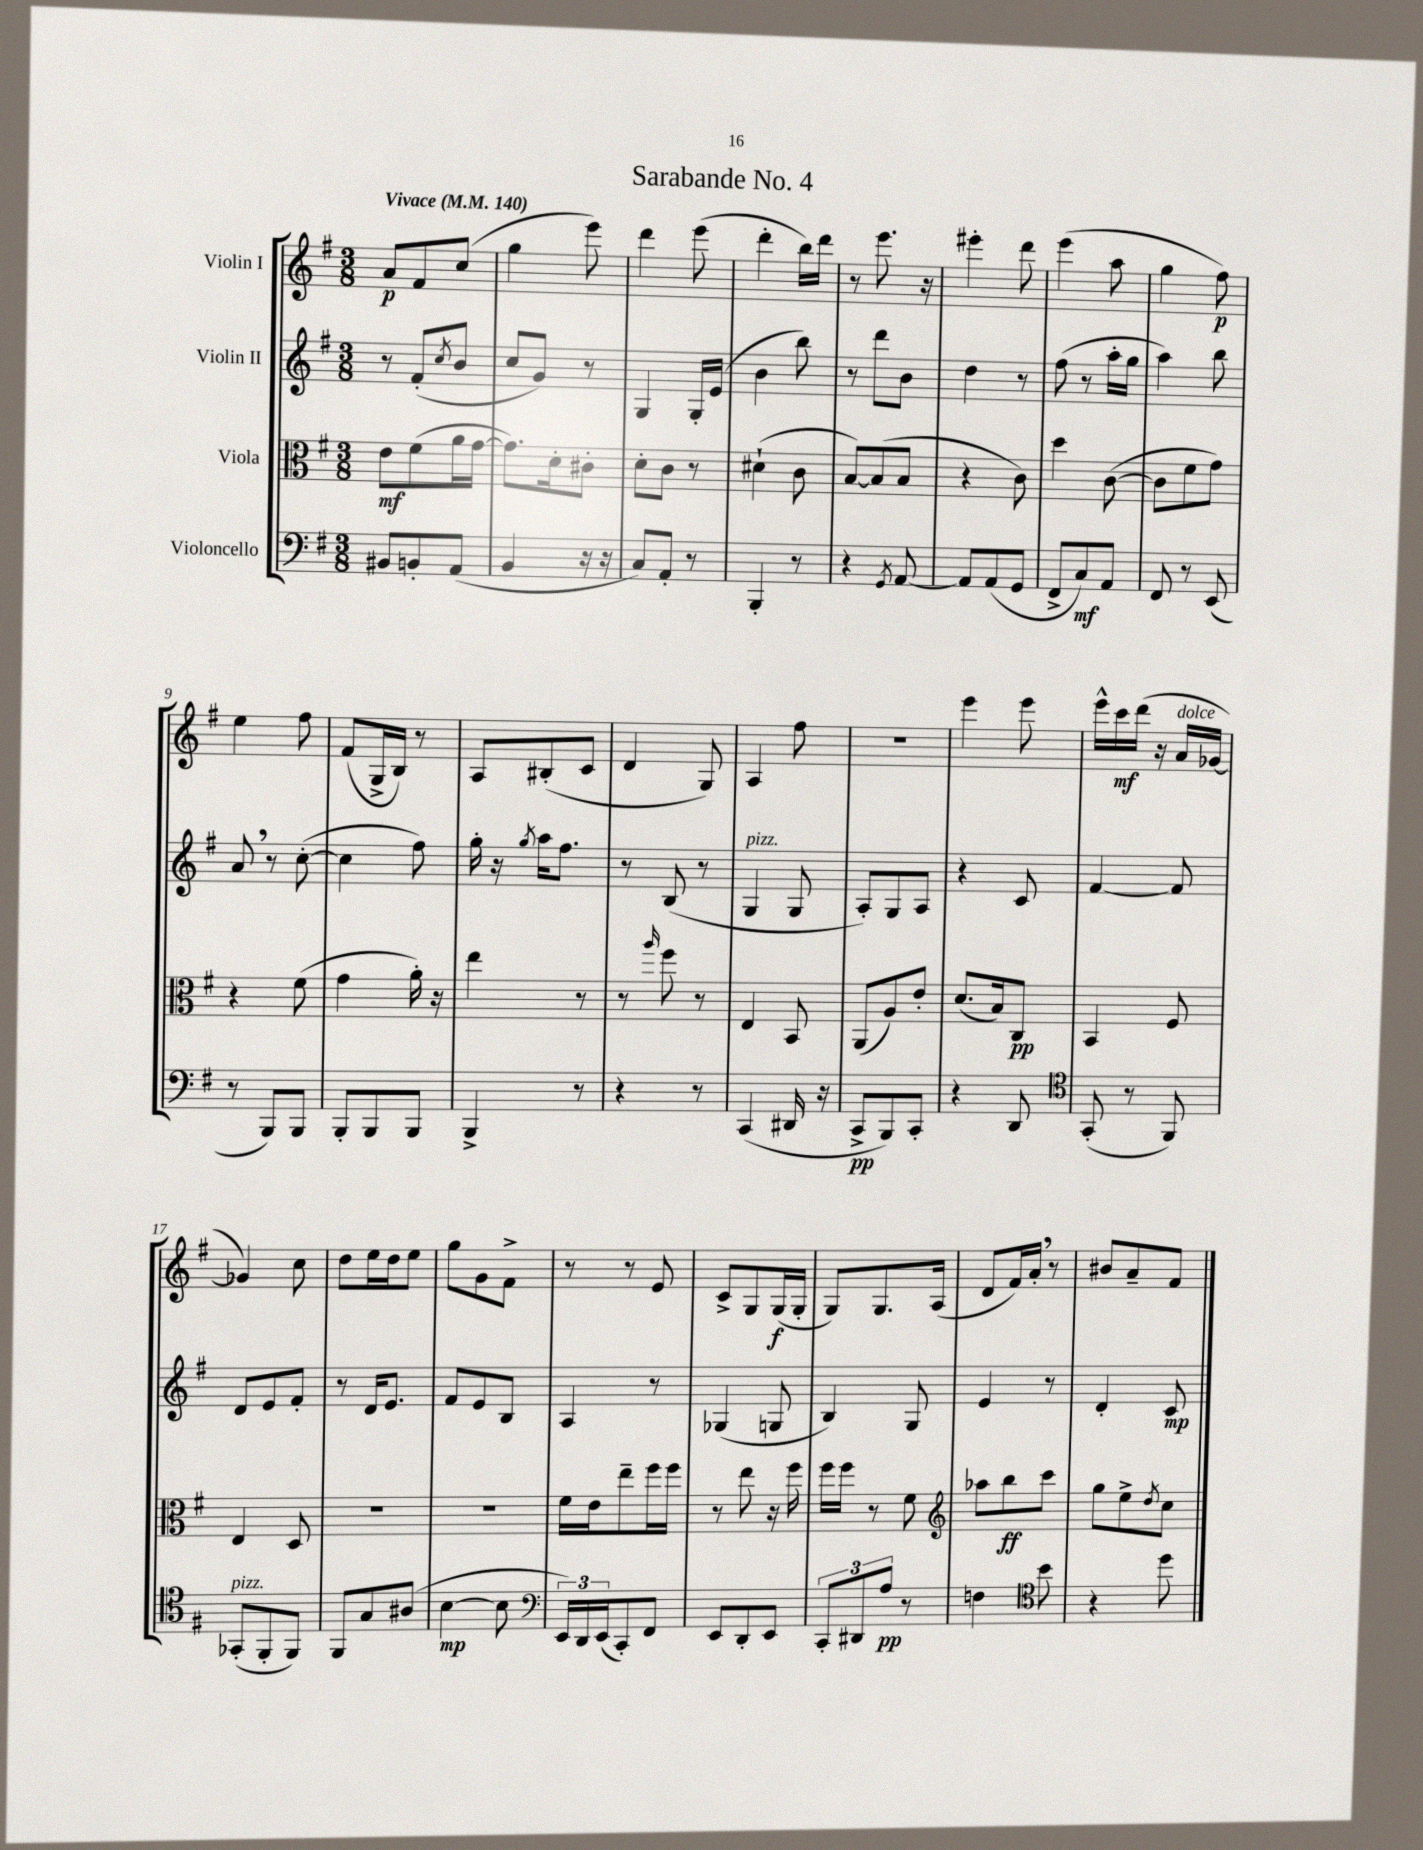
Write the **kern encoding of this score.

**kern	**kern	**kern	**kern
*staff4	*staff3	*staff2	*staff1
*clefF4	*clefC3	*clefG2	*clefG2
*k[f#]	*k[f#]	*k[f#]	*k[f#]
*M3/8	*M3/8	*M3/8	*M3/8
*MM140	*MM140	*MM140	*MM140
8BB#	8e	8r	8a
8BB'	(8f#	(8f#'	8f#
.	.	8qcc	.
(8AA	16a	8b	(8cc
.	[16g	.	.
=	=	=	=
4BB	8.g])	8cc	4gg
.	.	8g)	.
.	16d'	.	.
16r	8c#'	8r	8eee)
16r	.	.	.
=	=	=	=
8C)	8d'	4G	4ddd
8AA'	8c	.	.
8r	8r	16G'	(8eee
.	.	(16e	.
=	=	=	=
4BBB'	(4d#`	4b	4ddd'
8r	8c	8bb)	16bb)
.	.	.	16ddd
=	=	=	=
4r	[8B)	8r	8r
.	(8B]	8ddd	8.eee
8qGG	.	.	.
[8AA	8B	8b	.
.	.	.	16r
=	=	=	=
8AA]	4r	4dd	4eee#'
(8AA	.	.	.
8GG	8c)	8r	8ddd
=	=	=	=
8FF#^	4dd	(8ff#	(4eee
8C)	.	8r	.
8AA	([8c	16aa'	8aa
.	.	16gg	.
=	=	=	=
8FF#	8c]	4aa)	4gg
8r	8f#	.	.
(8EE	8g)	8bb	8ff#)
=	=	=	=
8r	4r	8a	4ee
8BBB)	.	8r	.
8BBB	(8f#	([8cc'	8ff#
=	=	=	=
8BBB'	4g	4cc]	(8f#
8BBB	.	.	16G^
.	.	.	16B)
8BBB	16a')	8ff#)	8r
.	16r	.	.
=	=	=	=
4BBB^	4ee	16gg'	8A
.	.	16r	.
.	.	8qgg	.
.	.	16aa	(8B#'
.	.	8.ff#	.
8r	8r	.	8c
=	=	=	=
4r	8r	8r	4d
.	16qqaa	.	.
.	8ff#	(8B	.
8r	8r	8r	8G)
=	=	=	=
(4CC	4E	4G	4A
16DD#	8BB	8G	8ff#
16r	.	.	.
=	=	=	=
8CC^	(8AA	8A')	4.r
8BBB)	8A)	8G	.
8CC'	8e'	8A	.
=	=	=	=
4r	(8.d	4r	4eee
.	16B)	.	.
8DD	8C	8c	8eee
=	=	=	=
*clefC4	*	*	*
(8GG'	4BB	[4f#	16eee^^
.	.	.	16ccc
8r	.	.	(16ddd
.	.	.	16r
8FF#)	8F#	8f#]	16a
.	.	.	[16g-
=	=	=	=
(8GG-'	4E	8d	4g-])
8FF#'	.	8e	.
8FF#)	8D	8f#'	8cc
=	=	=	=
8FF#	4.r	8r	8dd
8G	.	16d	16ee
.	.	8.e	16dd
(8A#	.	.	8ee
=	=	=	=
[4B	4.r	8f#	8gg
.	.	8e	8g
8B]	.	8B	8f#^
=	=	=	=
*clefF4	*	*	*
24EE)	16f#	4A	8r
24DD	.	.	.
.	16e	.	.
(24EE	.	.	.
8CC')	8ee~	.	8r
8FF#	16ff#	8r	8e
.	16ff#	.	.
=	=	=	=
8EE	8r	(4G-	8c^
8DD'	8ee	.	8G
8EE	16r	8G	(16G
.	16ff#	.	16G'
=	=	=	=
12CC'	16ff#	4B)	8G)
.	16ff#	.	.
12DD#	.	.	.
.	8r	.	8.G
12A	.	.	.
8r	8f#	8G	.
.	.	.	(16A
=	=	=	=
*	*clefG2	*	*
4F	8aa-	4e	8d
.	8bb	.	16f#)
.	.	.	16a'
*clefC4	*	*	*
8b	8ccc	8r	8r
=	=	=	=
4r	8gg	4d'	8b#
.	8ee^	.	8a~
.	8qdd	.	.
8dd	8cc	8c	8f#
==	==	==	==
*-	*-	*-	*-
